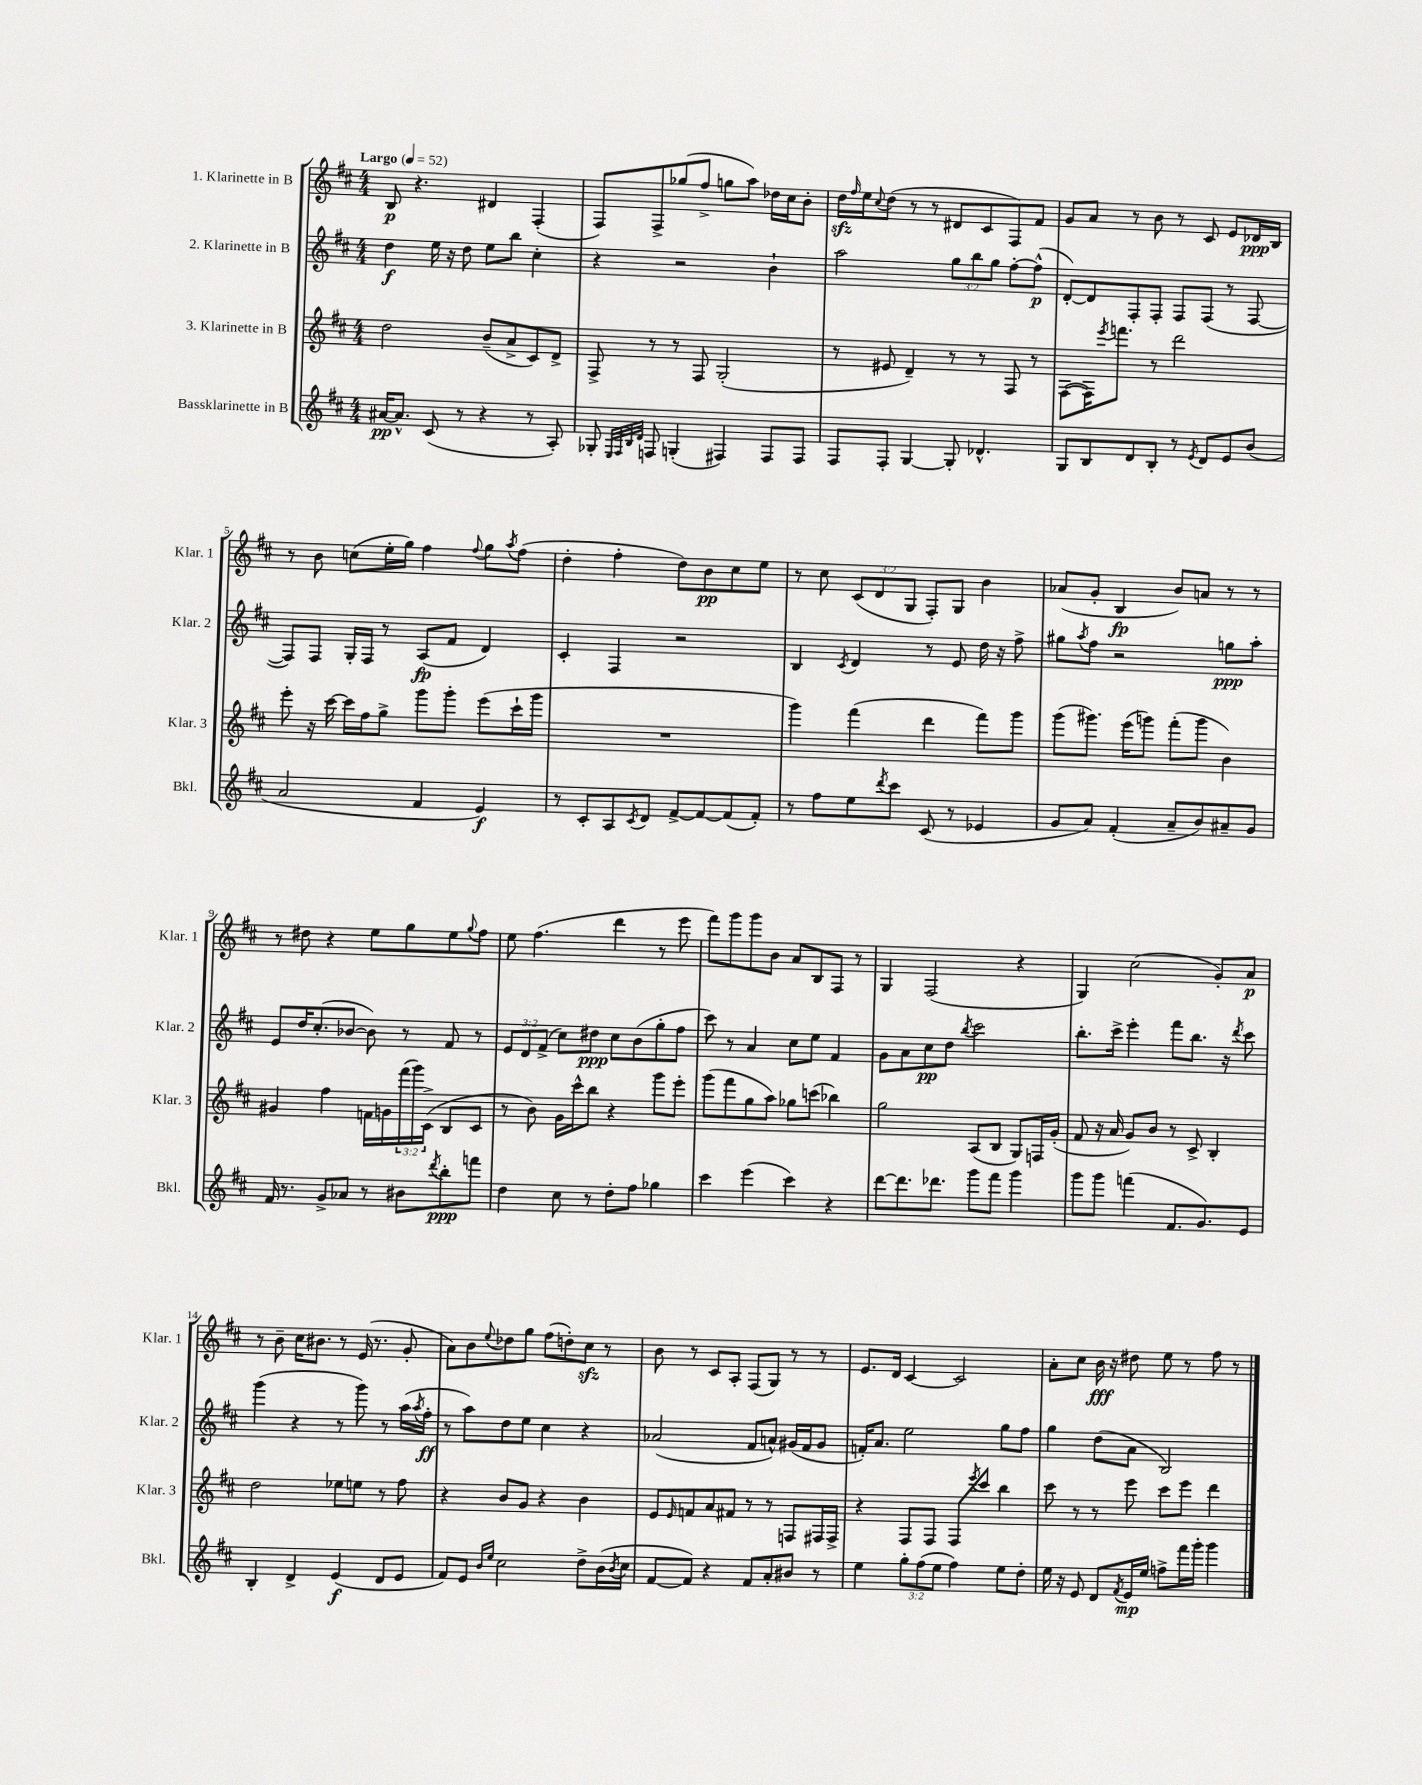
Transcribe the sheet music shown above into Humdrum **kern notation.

**kern	**kern	**kern	**kern
*staff4	*staff3	*staff2	*staff1
*clefG2	*clefG2	*clefG2	*clefG2
*k[f#c#]	*k[f#c#]	*k[f#c#]	*k[f#c#]
*M4/4	*M4/4	*M4/4	*M4/4
*MM52	*MM52	*MM52	*MM52
[16a#	2dd	4dd	8B
8.a#^^]	.	.	.
.	.	.	4.r
(8c#	.	16ee	.
.	.	16r	.
8r	.	8dd	.
4r	(8b~	8ee	4d#
.	8a^	8bb	.
8r	8c#)	4cc#'	(4F#'
8A')	8d^	.	.
=	=	=	=
8G-'	8F#^	4r	8F#)
32qqE	.	.	.
32qqF#	.	.	.
32qqB	.	.	.
32qqd	.	.	.
8F	8r	.	8F#^
(4G'	8r	2r	(8gg-
.	8F#	.	8ff#^
4F#)	(2G'	.	8gg
.	.	.	8aa)
8F#	.	4b`	16dd-
.	.	.	16cc#
8F#	.	.	8b'
=	=	=	=
8F#	8r	2aa	16dd
.	.	.	16qqff#
.	.	.	16ee
.	.	.	8qqcc#
8F#'	8e#	.	(8dd
[4G	4d~)	.	8r
.	.	.	8r
8G']	8r	12gg	8d#
.	.	12bb	.
4.d-^^	8r	.	8c#
.	.	12gg	.
.	8F#	[8ff#'	8F#)
.	8r	(8ff#^^]	8f#
=	=	=	=
8G	([8F#	[8d')	8g
8B	16F#])	8d]	8a
.	8qeee	.	.
.	8.fff	.	.
8d	.	8F#'	8r
8B'	8r	8F#'	8b
8r	2ddd	8F#	8r
8qe	.	.	.
8d	.	(8F#	8c#
8e	.	8r	8e
(8b	.	[8F#	16d-
.	.	.	16B
=	=	=	=
2a	8eee'	8F#])	8r
.	16r	8F#	8b
.	[16ccc#	.	.
.	16ccc#]	16G'	(8cc
.	16ff#	16F#	.
.	8gg^	8r	16ee'
.	.	.	16gg)
4f#	8ggg	(8A	4ff#
.	8ggg'	8f#	.
.	.	.	8qqff#
4e)	(8eee	4d)	8gg
.	.	.	8qaa
.	16ccc#`	.	(8ff#
.	16ggg	.	.
=	=	=	=
8r	1r	4c#'	4dd'
8c#'	.	.	.
8A	.	4F#	4ff#'
8qc#	.	.	.
8d	.	.	.
[8f#^	.	2r	8dd)
8f#_	.	.	8b
(8f#]	.	.	8cc#
8f#')	.	.	8ee
=	=	=	=
8r	4ggg)	4B	8r
8ff#	.	.	8cc#
.	.	8qc#	.
8ee	(4fff#	4d	(12c#
.	.	.	12d
8qddd	.	.	.
8ccc#	.	.	.
.	.	.	12G
(8c#	4ddd	8r	8F#')
8r	.	8e	8G
4e-	8fff#)	16dd	4b
.	.	16r	.
.	8ggg	8ff#^	.
=	=	=	=
8g	(8ggg	8gg#	(8a-
.	.	8qaa	.
8a)	8.ggg#)	8ff#	8g'
(4f#'	.	2r	4B
.	(16eee	.	.
.	8ggg)	.	.
8a~	(8fff#'	.	8b)
8b)	8ggg	.	8a
8a#~	4b)	8gg	8r
8g	.	8aa'	8r
=	=	=	=
16f#	4g#	8e	8r
8.r	.	.	.
.	.	16dd	8dd#
.	.	(8.cc#'	.
8g^	4ff#	.	4r
8a-	.	[8b-	.
8r	16f	8b-])	8ee
.	16g	.	.
8b#	(24fff#	8r	8gg
.	24ggg)	.	.
.	(24c#^	.	.
8qddd	.	.	.
8bb'	8B	8f#	8ee
.	.	.	8qqgg
8fff	8c#	8r	8ff#
=	=	=	=
4dd	8r	12e	8ee
.	.	12d	.
.	8b)	.	(4.ff#
.	.	(12f#^	.
8cc#	16g	8cc#)	.
.	16ccc#^^	.	.
8r	8bb	8dd#	.
8dd'	4r	8cc#	4ddd
8ff#	.	(8b	.
4gg-	8ggg	8gg'	8r
.	8eee'	8ff#	8eee
=	=	=	=
4ccc#	(8ggg	8ccc#)	8fff#)
.	8fff#	8r	8ggg
(4eee	8gg	4a	8ggg
.	8aa)	.	8b
4ccc#)	8gg-	8cc#	8a
.	(8ccc	8ee	8B
4r	4bb-)	4f#	8F#
.	.	.	8r
=	=	=	=
[8ddd	2gg	8g	4G
8.ddd]	.	8a	.
.	.	8cc#	(2F#
8.ddd-	.	.	.
.	.	8dd	.
.	.	8qbb	.
8ggg	(8A	2ccc#	.
8fff#	8B	.	.
4ggg	8G)	.	4r
.	16F	.	.
.	(16g'	.	.
=	=	=	=
8ggg	8f#	8.bb'	4G)
8ggg	16r	.	.
.	16a	16ccc#^	.
(4fff	8g)	4eee'	(2cc#
.	8b	.	.
8.f#	8r	8fff#	.
.	8c#^	8.bb	.
8.g)	.	.	.
.	4B'	.	8g')
.	.	16r	.
.	.	8qddd	.
8e	.	8ccc#	8a
=	=	=	=
4B'	2dd	(4ggg	8r
.	.	.	8b~
4d^	.	4r	16cc#
.	.	.	8.b#
(4e	8ee-	8r	8r
.	8ee	8ggg)	(16e
.	.	.	8.r
8d	8r	8r	.
8e	8ff#	(16aa	8g'
.	.	8qaa	.
.	.	16ff#'	.
=	=	=	=
8f#)	4r	8r	8a)
8e	.	8aa)	8b
16qqb	.	.	.
16qqee	.	.	8qqee
2cc#	8b	8dd	8dd-
.	8g	8ee	8gg
.	4r	4cc#	(8ff#
.	.	.	8dd')
8dd^	4b	4r	8cc#
(16b	.	.	8r
8qb	.	.	.
16cc#	.	.	.
=	=	=	=
[8f#	8e	(2a-	8b
.	16qqe	.	.
8f#])	8f	.	8r
4r	8a	.	8c#
.	8f#	.	8A'
8f#	8r	8f#	(8F#
8a'	8r	8a^^)	8G)
8b#	8F	(16g#	8r
.	.	16f#	.
8r	16F#	8g#	8r
.	16F#^	.	.
=	=	=	=
4ee	4r	16f')	8.e
.	.	8.a	.
.	.	.	16d
12gg'	8F#	2ee	[4c#
(12ff#	.	.	.
.	8F#	.	.
12ee	.	.	.
4ff#)	8F#	.	2c#]
.	8qeee	.	.
.	8ccc#	.	.
8ee	4bb	8gg	.
8dd'	.	8ff#	.
=	=	=	=
16ee	8ccc#	4gg	8a'
16r	.	.	.
8e	8r	.	8cc#
8d	8r	(8dd	16b
.	.	.	16r
8qf#	.	.	.
16e	8eee	8a	8dd#
16ee	.	.	.
8ff^	8ccc#	2B)	8ee
16fff#	8eee	.	8r
16ggg'	.	.	.
4ggg	4ddd	.	8ff#
.	.	.	8r
==	==	==	==
*-	*-	*-	*-
